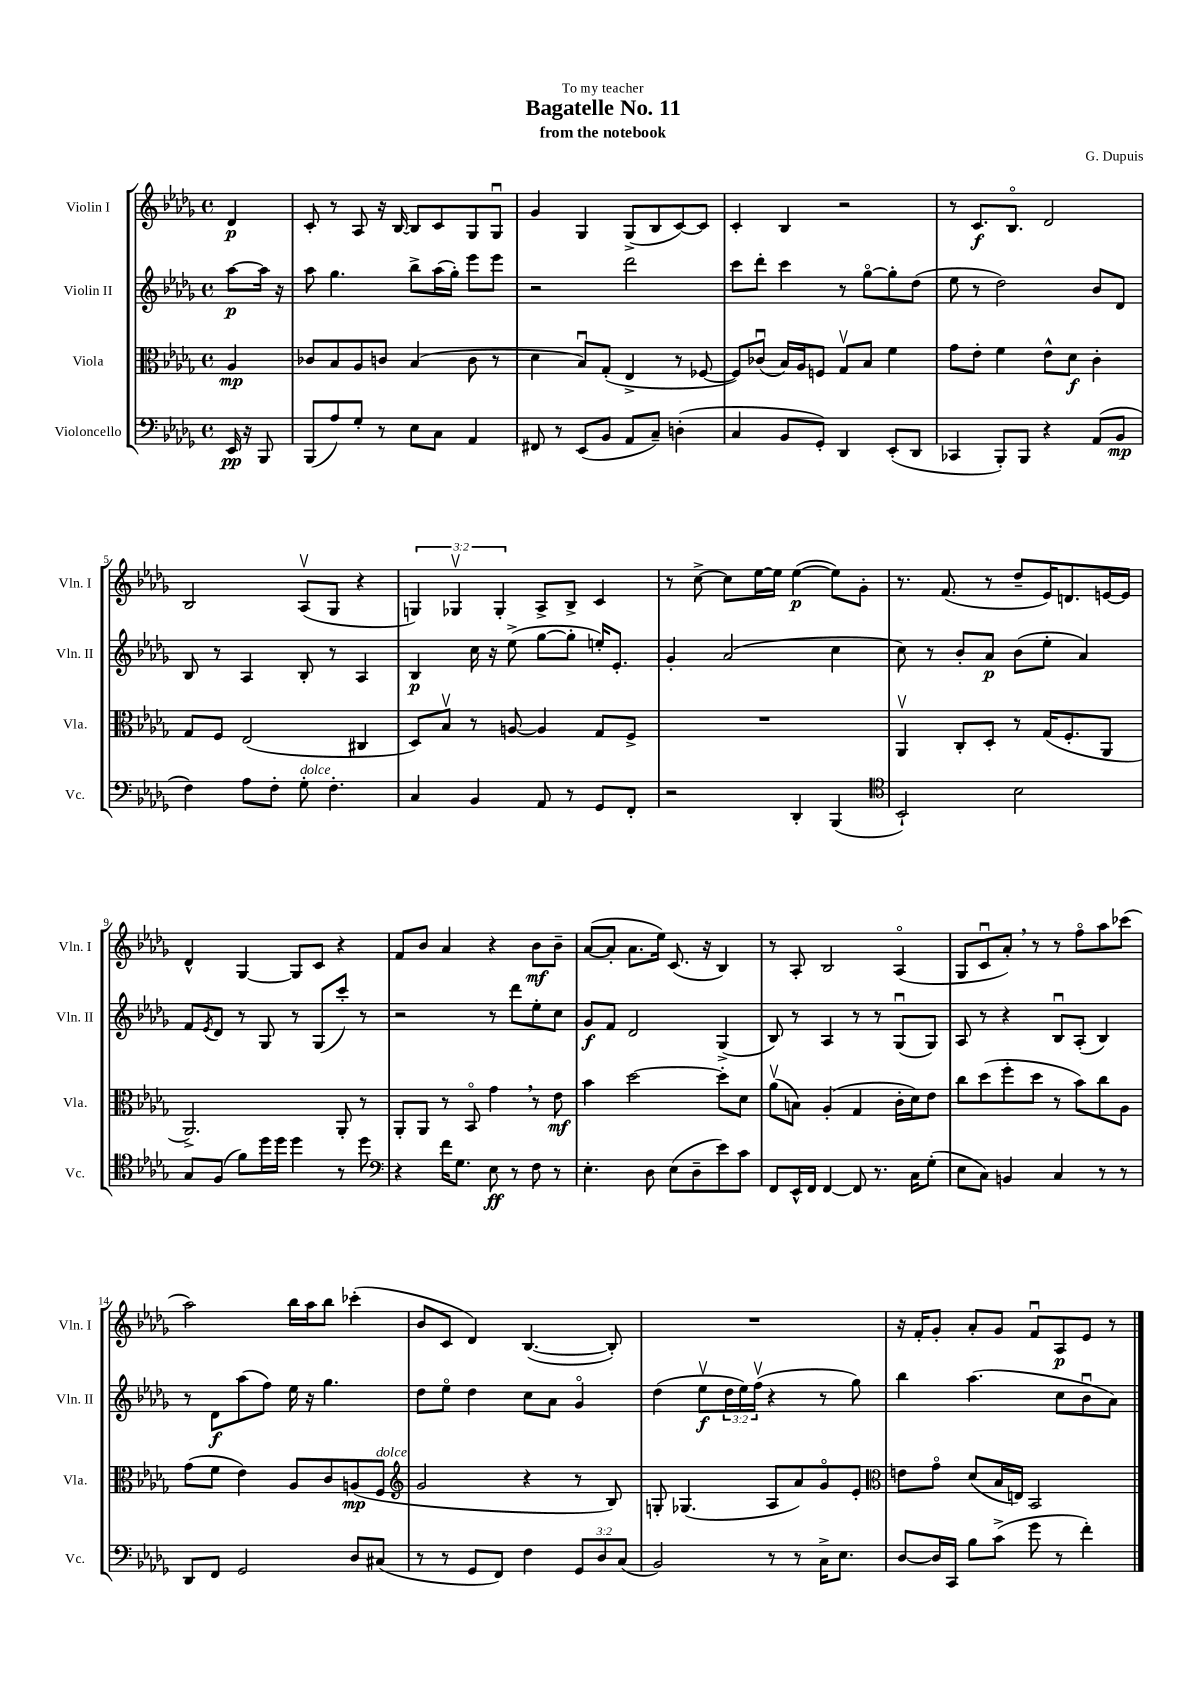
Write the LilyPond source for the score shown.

\header { title = "Bagatelle No. 11" composer = "G. Dupuis" subtitle = "from the notebook" dedication = "To my teacher" }
<<
\new StaffGroup <<
\new Staff = "s0" \with { instrumentName = "Violin I" shortInstrumentName = "Vln. I" } {
    \clef treble \key des \major \defaultTimeSignature \time 4/4 \override Staff.TupletNumber.text = #tuplet-number::calc-fraction-text \partial 4
    des'4\p |
    c'8-. r8 aes8 r16 bes16~ bes8 c'8 ges8 ges8\downbow |
    ges'4 ges4 ges8->( bes8 c'8~) c'8 |
    c'4-. bes4 r2 |
    r8 c'8.\f bes8.\flageolet des'2 |
    bes2 aes8\upbow( ges8 r4 |
    \tuplet 3/2 { g4) ges4\upbow ges4-. } aes8-> bes8-> c'4 |
    r8 c''8~-> c''8 ees''16~ ees''16 ees''4~\p( ees''8) ges'8-. |
    r8. f'8.( r8 des''8-- ees'16) d'8. e'16~ e'16 |
    des'4-^ ges4~ ges8 c'8 r4 |
    f'8 bes'8 aes'4 r4 bes'8\mf bes'8-- |
    aes'8~( aes'8-. aes'8. ees''16) c'8.( r16 bes4) |
    r8 aes8-. bes2 aes4\flageolet( |
    ges8 c'8\downbow aes'8-.) \breathe r8 r8 f''8\flageolet aes''8 ces'''8( |
    aes''2) bes''16 aes''16 bes''8 ces'''4-.( |
    bes'8 c'8 des'4) bes4.~( bes8-.) |
    R1 |
    r16 f'16-. ges'8-. aes'8-. ges'8 f'8\downbow aes8\p ees'8 r8 \bar "|." |
}
\new Staff = "s1" \with { instrumentName = "Violin II" shortInstrumentName = "Vln. II" } {
    \clef treble \key des \major \defaultTimeSignature \time 4/4 \override Staff.TupletNumber.text = #tuplet-number::calc-fraction-text \partial 4
    aes''8~\p aes''16 r16 |
    aes''8 ges''4. bes''8-> aes''16( ges''16-.) ees'''8 ees'''8 |
    r2 des'''2 |
    c'''8 des'''8-. c'''4 r8 ges''8~\flageolet ges''8-. des''8( |
    ees''8 r8 des''2) bes'8 des'8 |
    bes8 r8 aes4 bes8-. r8 aes4 |
    bes4\p c''16 r16 ees''8->( ges''8~ ges''8-. e''16-.) ees'8.-. |
    ges'4-. aes'2( c''4 |
    c''8) r8 bes'8-. aes'8\p bes'8( ees''8-. aes'4) |
    f'8 \acciaccatura { ees'8 } des'8 r8 ges8 r8 ges8( c'''8-.) r8 |
    r2 r8 des'''8 ees''8-. c''8 |
    ges'8\f f'8 des'2 ges4->( |
    bes8) r8 aes4 r8 r8 ges8\downbow( ges8) |
    aes8 r8 r4 bes8\downbow aes8-.( bes4) |
    r8 des'8\f aes''8( f''8) ees''16 r16 ges''4. |
    des''8 ees''8\flageolet des''4 c''8 aes'8 ges'4\flageolet |
    des''4( ees''8\upbow\f \tuplet 3/2 { des''16 ees''16) f''16\upbow( } r4 r8 ges''8) |
    bes''4 aes''4.( c''8 bes'8\downbow aes'8) \bar "|." |
}
\new Staff = "s2" \with { instrumentName = "Viola" shortInstrumentName = "Vla." } {
    \clef alto \key des \major \defaultTimeSignature \time 4/4 \partial 4
    aes4\mp |
    ces'8 bes8 aes8 c'8 bes4( c'8 r8 |
    des'4 bes8\downbow) ges8-.( ees4-> r8 fes8~ |
    fes8) ces'8\downbow( bes16) aes16 f8 ges8\upbow bes8 f'4 |
    ges'8 ees'8-. f'4 ees'8-^ des'8\f c'4-. |
    ges8 f8 ees2( cis4 |
    des8) bes8\upbow r8 a8~ a4 ges8 f8-> |
    R1 |
    aes,4\upbow c8-. des8-. r8 ges16( f8.-. aes,8 |
    aes,2.->) aes,8-. r8 |
    aes,8-. aes,8 r8 bes,8\flageolet ges'4 \breathe r8 ees'8\mf |
    bes'4 des''2~ des''8-. des'8 |
    aes'8\upbow( b8) aes4-.( ges4 c'16-. des'16) ees'8 |
    c''8 des''8( f''8-. des''8 r8 bes'8) c''8 aes8 |
    ges'8( f'8 ees'4) aes8 c'8 a8\mp( f8^\markup { \italic "dolce" } |
    \clef treble ges'2 r4 r8 bes8) |
    g8-. ges4.( aes8 aes'8) ges'8\flageolet ees'8-. |
    \clef alto e'8 ges'8\flageolet des'8( bes16 e16) bes,2 \bar "|." |
}
\new Staff = "s3" \with { instrumentName = "Violoncello" shortInstrumentName = "Vc." } {
    \clef bass \key des \major \defaultTimeSignature \time 4/4 \override Staff.TupletNumber.text = #tuplet-number::calc-fraction-text \partial 4
    ees,16\pp r16 bes,,8 |
    bes,,8( aes8) ges8-. r8 ees8 c8 aes,4 |
    fis,8 r8 ees,8( bes,8 aes,8 c8--) d4-.( |
    c4 bes,8 ges,8-.) des,4 ees,8-.( des,8 |
    ces,4 bes,,8-.) bes,,8 r4 aes,8( bes,8\mp |
    f4) aes8 f8-. ges8-.^\markup { \italic "dolce" } f4.-. |
    c4 bes,4 aes,8 r8 ges,8 f,8-. |
    r2 des,4-. bes,,4( |
    \clef tenor bes,2-!) bes2 |
    ges8 f8( f'8) des''16 des''16 des''4 r8 des''8 |
    \clef bass r4 f'16 ges8. ees8\ff r8 f8 r8 |
    ees4.-. des8 ees8( des8-- ees'8) c'8 |
    f,8 ees,16-^ f,16 f,4~ f,8 r8. c16 ges8-.( |
    ees8 c8) b,4 c4 r8 r8 |
    des,8 f,8 ges,2 des8 cis8( |
    r8 r8 ges,8 f,8) f4 \tuplet 3/2 { ges,8 des8 c8( } |
    bes,2) r8 r8 c16-> ees8. |
    des8~ des16 c,16 bes8 c'8->( ges'8 r8 f'4-.) \bar "|." |
}
>>
>>
